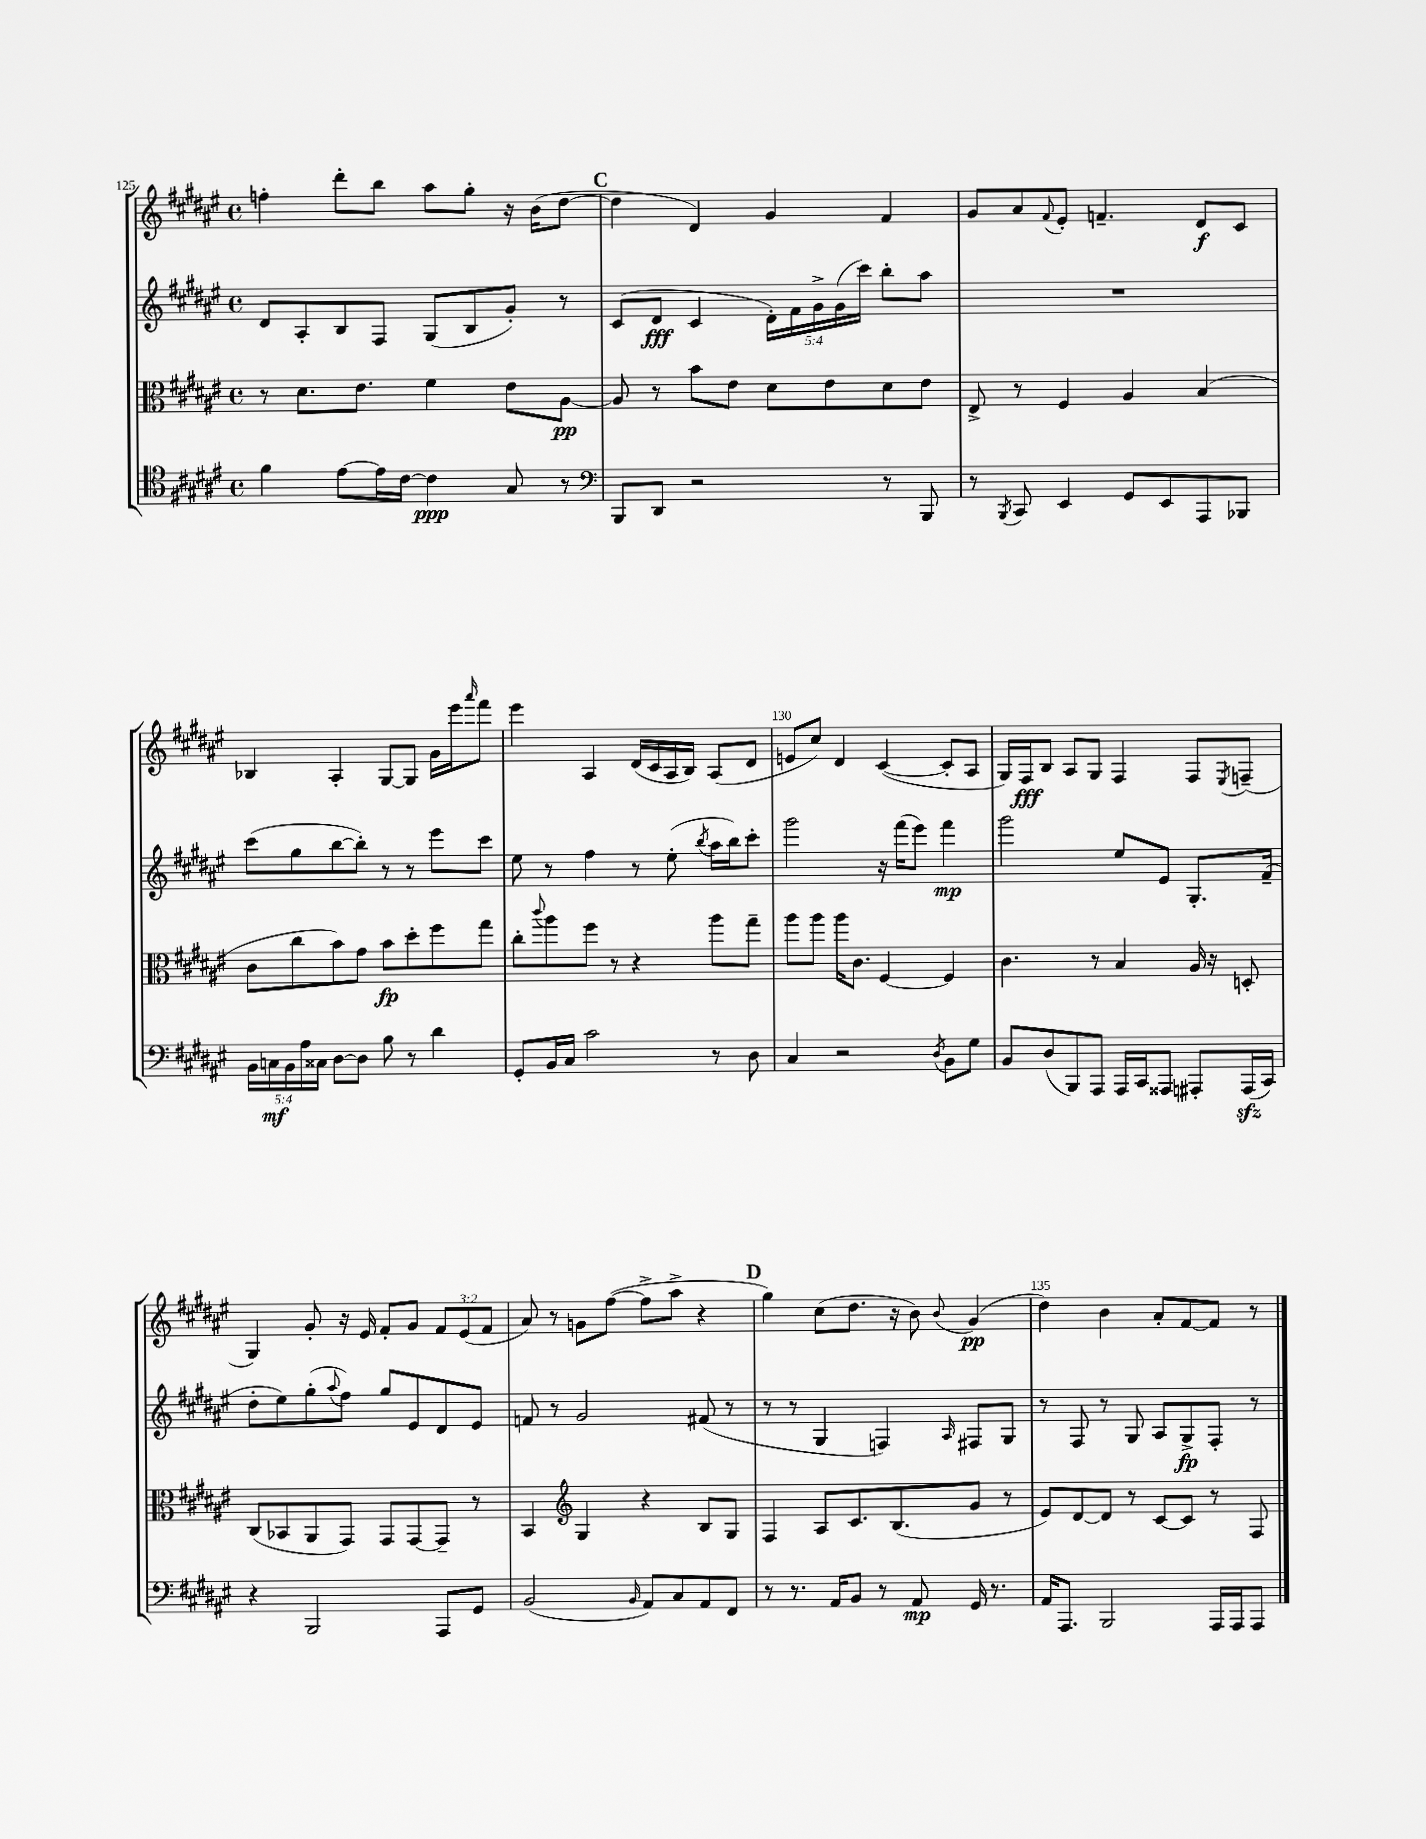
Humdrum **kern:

**kern	**kern	**kern	**kern
*staff4	*staff3	*staff2	*staff1
*clefC4	*clefC3	*clefG2	*clefG2
*k[f#c#g#d#a#e#]	*k[f#c#g#d#a#e#]	*k[f#c#g#d#a#e#]	*k[f#c#g#d#a#e#]
*M4/4	*M4/4	*M4/4	*M4/4
*met(c)	*met(c)	*met(c)	*met(c)
4f#	8r	8d#	4ff'
.	8.d#	8A#'	.
[8e#	.	8B	8ddd#'
.	8.e#	.	.
16e#]	.	8F#	8bb
[16c#	.	.	.
4c#]	4f#	(8G#	8aa#
.	.	8B	8gg#'
8G#	8e#	8g#')	16r
.	.	.	(16b
8r	[8A#	8r	[8dd#
=	=	=	=
*clefF4	*	*	*
8BBB	8A#]	(8c#	4dd#]
8DD#	8r	8d#	.
2r	8b	4c#	4d#)
.	8e#	.	.
.	8d#	20d#')	4g#
.	.	20f#	.
.	.	20g#^	.
.	8e#	.	.
.	.	(20g#	.
.	.	20ccc#)	.
8r	8d#	8bb'	4f#
8BBB	8e#	8aa#	.
=	=	=	=
8r	8E#^	1r	8g#
8qBBB	.	.	.
8CC#	8r	.	8a#
.	.	.	8qqf#
4EE#	4F#	.	8e#'
.	.	.	4.f~
8GG#	4A#	.	.
8EE#	.	.	.
8AAA#	(4B	.	8d#
8BBB-	.	.	8c#
=	=	=	=
20BB	8c#	(8ccc#	4B-
20C	.	.	.
20BB	.	.	.
.	8cc#	8gg#	.
20A#	.	.	.
20C##	.	.	.
[8D#	8b)	[8bb	4A#'
8D#]	8g#	8bb'])	.
8B	8b	8r	[8G#
8r	8dd#'	8r	8G#]
4d#	8ff#	8eee#	16g#
.	.	.	16eee#
.	.	.	16qqaaa#
.	8gg#	8ccc#	8fff#
=	=	=	=
8GG#'	8cc#'	8ee#	4eee#
.	8qqccc#	.	.
16BB	8aa#	8r	.
16C#	.	.	.
2c#	8ff#	4ff#	4A#
.	8r	.	.
.	4r	8r	(16d#
.	.	.	16c#
.	.	(8ee#'	16A#
.	.	.	16B)
.	.	8qbb	.
8r	8aa#	16aa#	(8A#
.	.	16bb)	.
8D#	8gg#~	8ccc#'	8d#
=	=	=	=
4C#	8aa#	2ggg#	8e
.	8aa#	.	8cc#)
2r	16aa#	.	4d#
.	8.c#	.	.
.	[4F#	16r	([4c#
.	.	(16fff#	.
.	.	8eee#)	.
8qD#	.	.	.
8BB	4F#]	4fff#	8c#']
8G#	.	.	8A#
=	=	=	=
8BB	4.c#	2ggg#	16G#)
.	.	.	16F#
(8D#	.	.	8B
8BBB)	.	.	8A#
8AAA#	8r	.	8G#
16AAA#	4B	8ee#	4F#
16CC#	.	.	.
8AAA##	.	8e#	.
8AAA#'	16A#	8.G#'	8F#
.	16r	.	.
.	.	.	8qE#
(16AAA#	8D'	.	(8F~
16CC#)	.	(16f#~	.
=	=	=	=
4r	(8C#	8dd#'	4G#)
.	8BB-	8ee#)	.
2BBB	8AA#	(8gg#'	8g#'
.	.	8qqaa#	.
.	8GG#)	8ff#)	16r
.	.	.	16e#
.	8GG#	8gg#	8f#'
.	[8GG#	8e#	8g#
8AAA#	8GG#~]	8d#	12f#
.	.	.	(12e#
8GG#	8r	8e#	.
.	.	.	12f#
=	=	=	=
(2BB	4BB	8f	8a#)
.	.	8r	8r
*	*clefG2	*	*
.	4G#	2g#	8g
.	.	.	([8ff#
16qqBB	.	.	.
8AA#)	4r	.	8ff#^]
8C#	.	.	8aa#^
8AA#	8B	(8f#	4r
8FF#	8G#	8r	.
=	=	=	=
8r	4F#	8r	4gg#)
8.r	.	8r	.
.	8A#	4G#	(8cc#
16AA#	.	.	.
8BB	8.c#	.	8.dd#
8r	.	4F)	.
.	(8.B	.	16r
8AA#	.	.	8b)
.	.	16qqA#	8qqb
16GG#	8g#	8F#	(4g#
8.r	.	.	.
.	8r	8G#	.
=	=	=	=
16AA#	8e#)	8r	4dd#)
8.AAA#	.	.	.
.	[8d#	8F#	.
2BBB	8d#]	8r	4b
.	8r	8G#	.
.	[8c#	8A#	8a#'
.	8c#]	8G#^	[8f#
16AAA#	8r	8F#'	8f#]
16AAA#	.	.	.
8AAA#	8F#	8r	8r
==	==	==	==
*-	*-	*-	*-
